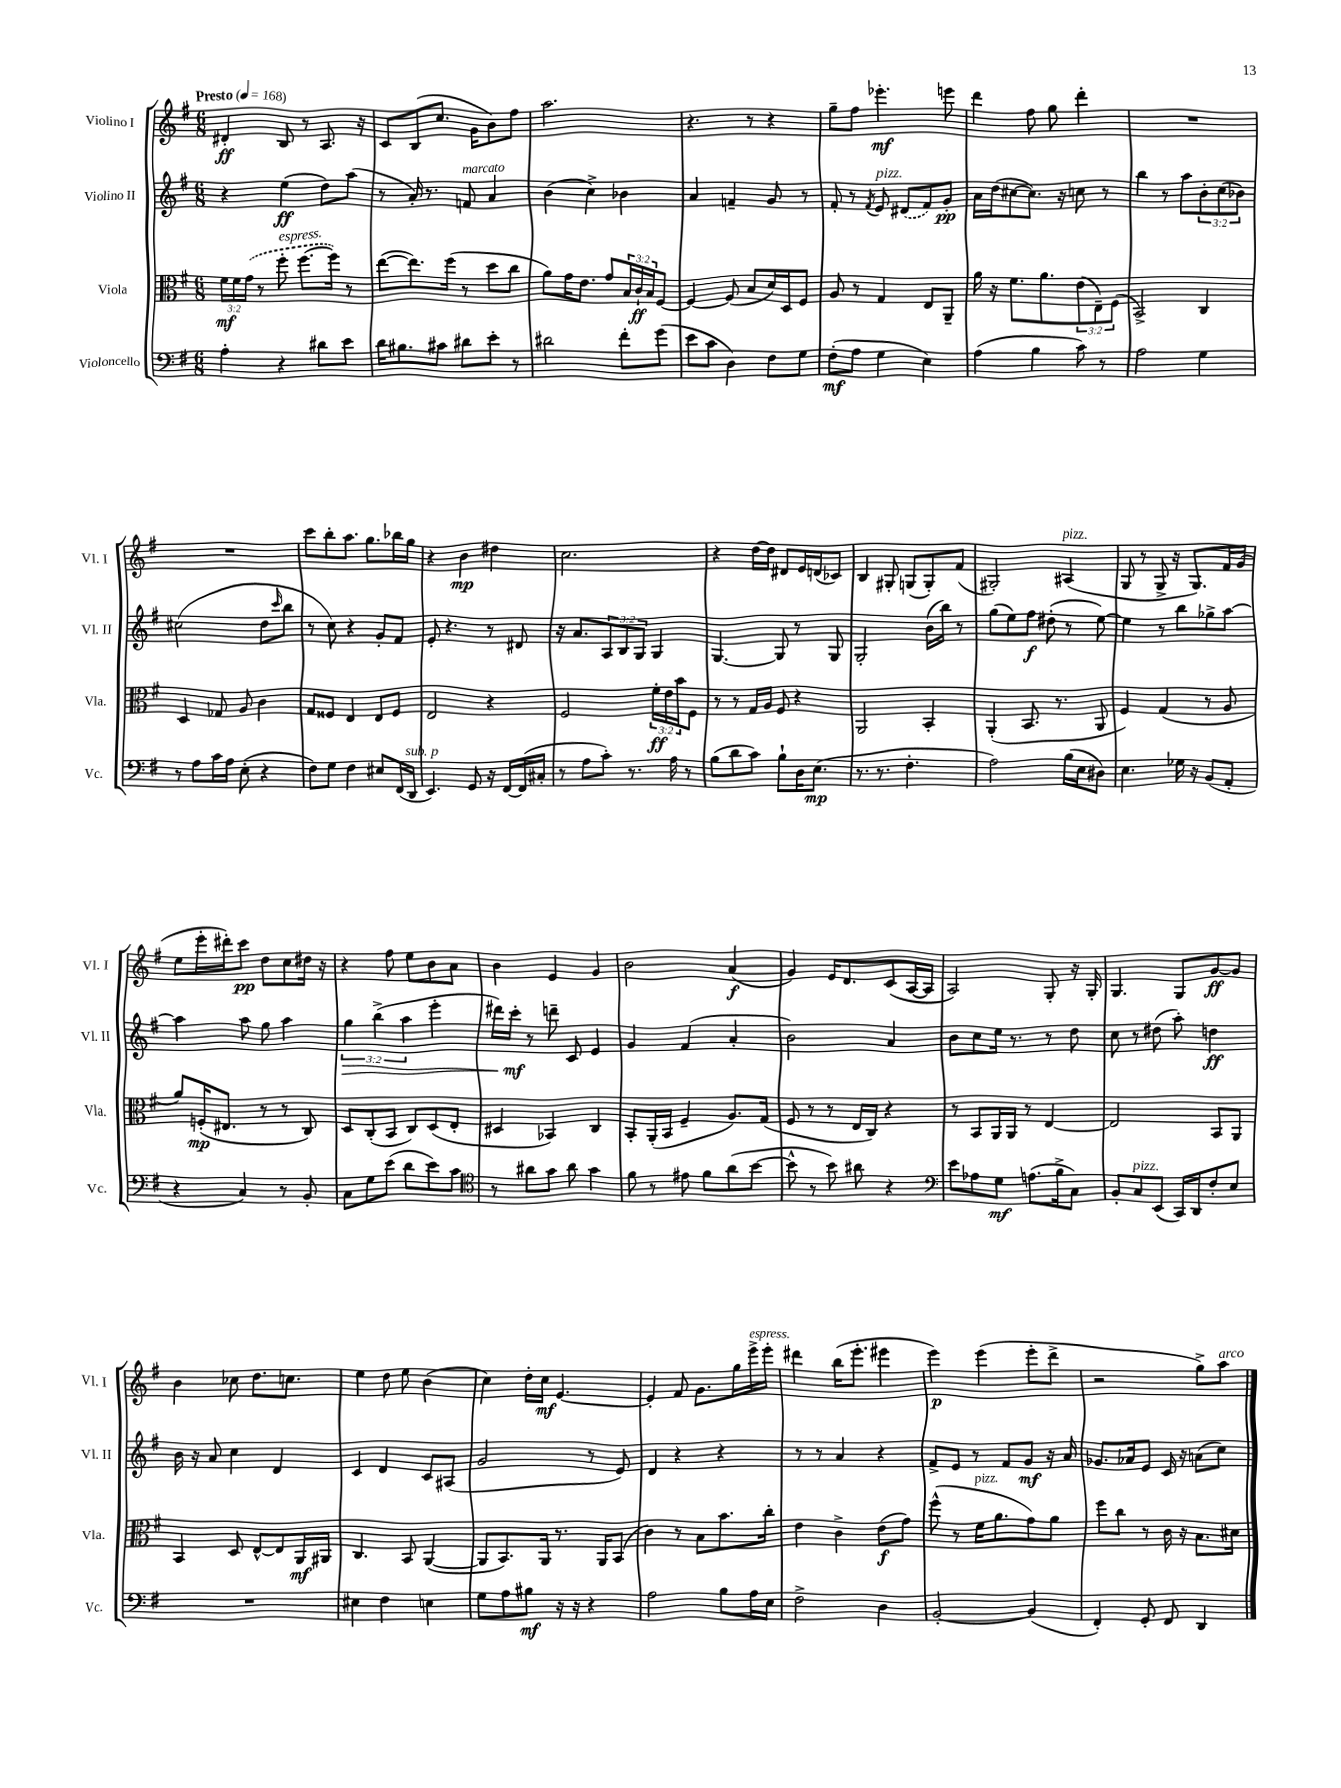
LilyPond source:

<<
\new StaffGroup <<
\new Staff = "s0" \with { instrumentName = "Violino I" shortInstrumentName = "Vl. I" } {
    \clef treble \key g \major \numericTimeSignature \time 6/8 \tempo "Presto" 4 = 168
    dis'4-.\ff b8 r8 a8. r16 |
    c'8 b8( c''8. g'16 b'8) fis''8 |
    a''2. |
    r4. r8 r4 |
    g''8-- fis''8 ees'''4.-.\mf e'''8 |
    d'''4 fis''8 g''8 d'''4-. |
    R2. |
    R2. |
    c'''8 b''8-. a''8. g''8. bes''16 g''16 |
    r4 b'4\mp dis''4 |
    c''2. |
    r4 d''16~ d''16 dis'8 e'16 d'16( ces'8) |
    b4 gis8-. g8( g8-.) fis'8( |
    gis2-.) ais4^\markup { \italic "pizz." }( |
    g8 r8 g8-> r16 g8.) fis'16 g'16( |
    e''8 e'''16-. dis'''16-.) c'''8\pp d''8 c''8 dis''16 r16 |
    r4 fis''8 e''8 b'8 a'8 |
    b'4 e'4 g'4 |
    b'2 a'4\f( |
    g'4) e'16 d'8. c'8( a16~ a16 |
    a2) g8-. r16 g16-. |
    g4. g8 g'8~\ff g'8 |
    b'4 ces''8 d''8. c''8. |
    e''4 d''8 e''8 b'4( |
    c''4) d''16-. c''16\mf e'4.~ |
    e'4-. fis'8 g'8. g''16 e'''16->^\markup { \italic "espress." } e'''16-. |
    dis'''4 b''16( e'''8.-. eis'''4 |
    e'''4\p) e'''4( e'''8-. d'''8-> |
    r2 g''8->) a''8^\markup { \italic "arco" } \bar "|." |
}
\new Staff = "s1" \with { instrumentName = "Violino II" shortInstrumentName = "Vl. II" } {
    \clef treble \key g \major \numericTimeSignature \time 6/8 \override Staff.TupletNumber.text = #tuplet-number::calc-fraction-text
    r4 e''4\ff( d''8) a''8( |
    r8 a'16-.) r8. f'8^\markup { \italic "marcato" } a'4 |
    b'4( c''4->) bes'4 |
    a'4 f'4-- g'8 r8 |
    fis'8-. r8 \acciaccatura { fis'8 } e'8^\markup { \italic "pizz." } \once \slurDashed dis'8( fis'8) g'8-.\pp |
    a'16 d''16( cis''8~ cis''8.) r16 c''8 r8 |
    b''4 r8 a''8 \tuplet 3/2 { b'8-. c''8( bes'8) } |
    cis''2( d''8 \grace { c'''16 } b''8 |
    r8 c''8) r4 g'8-. fis'8 |
    e'8-. r4. r8 dis'8 |
    r16 a'8. \tuplet 3/2 { a8 b8 g8 } g4 |
    g4.~ g8 r8 g8 |
    g2-. b'16( b''16) r8 |
    g''8( e''8) fis''8\f dis''8-.( r8 e''8~) |
    e''4 r8 b''8 ges''8-> a''8~ |
    a''4 a''8 g''8 a''4 |
    \tuplet 3/2 { g''4\> b''4->( a''4 } e'''4-. |
    dis'''16) c'''16-.\mf\! r8 d'''8-- c'8 e'4 |
    g'4 fis'4( a'4-. |
    b'2) a'4 |
    b'8 c''8 e''16 r8. r8 d''8 |
    c''8 r8 dis''8( a''8-.) d''4\ff |
    b'16 r16 a'8 c''4 d'4 |
    c'4 d'4 c'8 ais8( |
    g'2 r8 e'8) |
    d'4 r4 r4 |
    r8 r8 a'4 r4 |
    fis'8-> e'8 r8 fis'8 g'8\mf r16 a'16 |
    ges'8. aes'16 e'8 c'16 r16 a'8( c''8) \bar "|." |
}
\new Staff = "s2" \with { instrumentName = "Viola" shortInstrumentName = "Vla." } {
    \clef alto \key g \major \numericTimeSignature \time 6/8 \override Staff.TupletNumber.text = #tuplet-number::calc-fraction-text
    \tuplet 3/2 { fis'16\mf fis'16 \once \slurDashed g'16( } r8 fis''8-.^\markup { \italic "espress." } fis''8.~ fis''16) r8 |
    e''8~( e''8.) fis''16( r8 d''8 c''8 |
    a'8) g'16 e'8. g'8 \tuplet 3/2 { b16 c'16-!\ff b16 } fis8~ |
    fis4~ fis8( b8 d'16) d16 fis8 |
    a8 r8 g4 e8 a,8-- |
    a'16 r16 fis'8. a'8. \tuplet 3/2 { e'8( e8--) fis8( } |
    b,2->) c4 |
    d4 ges8 a8 c'4 |
    g8 fisis8 e4 e8 fisis8 |
    e2 r4 |
    fis2 \tuplet 3/2 { fis'16-.\ff e'16 b'16 } fis8 |
    r8 r8 g16 a16 fis8 r4 |
    a,2 b,4-. |
    a,4-.( b,8. r8. a,8 |
    fis4) g4( r8 a8 |
    a'8) f16-.\mp( eis8. r8 r8 c8) |
    d8 c8-.( b,8 c8) d8( e8-. |
    dis4 bes,4) c4 |
    b,8-. a,16-.( b,16 fis4-- a8.) g16( |
    fis8 r8 r8 e16 c16) r4 |
    r8 b,8 a,16 a,16 r8 e4~ |
    e2 b,8 a,8 |
    b,4 d8 e8~-^ e8 a,16\mf ais,16 |
    c4. b,8 a,4~( |
    a,8 b,8.) a,16 r8. a,16 b,8( |
    c'4) r8 b8 b'8. c''16-. |
    e'4 c'4-> e'8\f( g'8) |
    fis''8-^( r8 fis'16^\markup { \italic "pizz." } a'8. g'8) a'8 |
    fis''8 c''8 r8 c'16 r16 b8. dis'16 \bar "|." |
}
\new Staff = "s3" \with { instrumentName = "Violoncello" shortInstrumentName = "Vc." } {
    \clef bass \key g \major \numericTimeSignature \time 6/8
    a4-. r4 dis'8 e'8 |
    d'16 bis8. cis'8 dis'8 e'8-. r8 |
    dis'2 fis'8-. g'8( |
    e'8 c'8 d4) fis8 g8 |
    fis8-.\mf( a8 g4 e4) |
    a4( b4 c'8) r8 |
    a2 g4 |
    r8 a8 c'16 a16 e8-.( r4 |
    fis8) g8 fis4 eis8 fis,16( d,16^\markup { \italic "sub. p" } |
    e,4.) g,8 r16 fis,16~ fis,16( cis16-. |
    r8 a8 c'8-.) r8. a16 r8 |
    b8( d'8 c'8) b8-! d16 e8.\mp( |
    r8. r8. fis4.-. |
    a2) b16( e16 dis8) |
    e4. ges16 r16 b,8( a,8-. |
    r4 c4) r8 b,8-. |
    c8 g8 e'8( d'8 e'8) c'8 |
    \clef tenor r8 ais'8 g'8 ais'8 g'4 |
    fis'8 r8 eis'8 fis'8 a'8( b'8~ |
    b'8-^ r8 b'8) ais'8 r4 |
    \clef bass e'8 aes8 g8\mf a8.( b16-> c8) |
    b,8-. c8^\markup { \italic "pizz." } e,8( c,16) d,16 fis8-. e8 |
    R2. |
    eis4 fis4 e4 |
    g8 a8 bis8\mf r16 r16 r4 |
    a2 b8 a16 e16 |
    fis2-> d4 |
    b,2~-. b,4( |
    fis,4-.) g,8-. fis,8 d,4 \bar "|." |
}
>>
>>
\layout { \context { \Score \remove "Bar_number_engraver" } }
